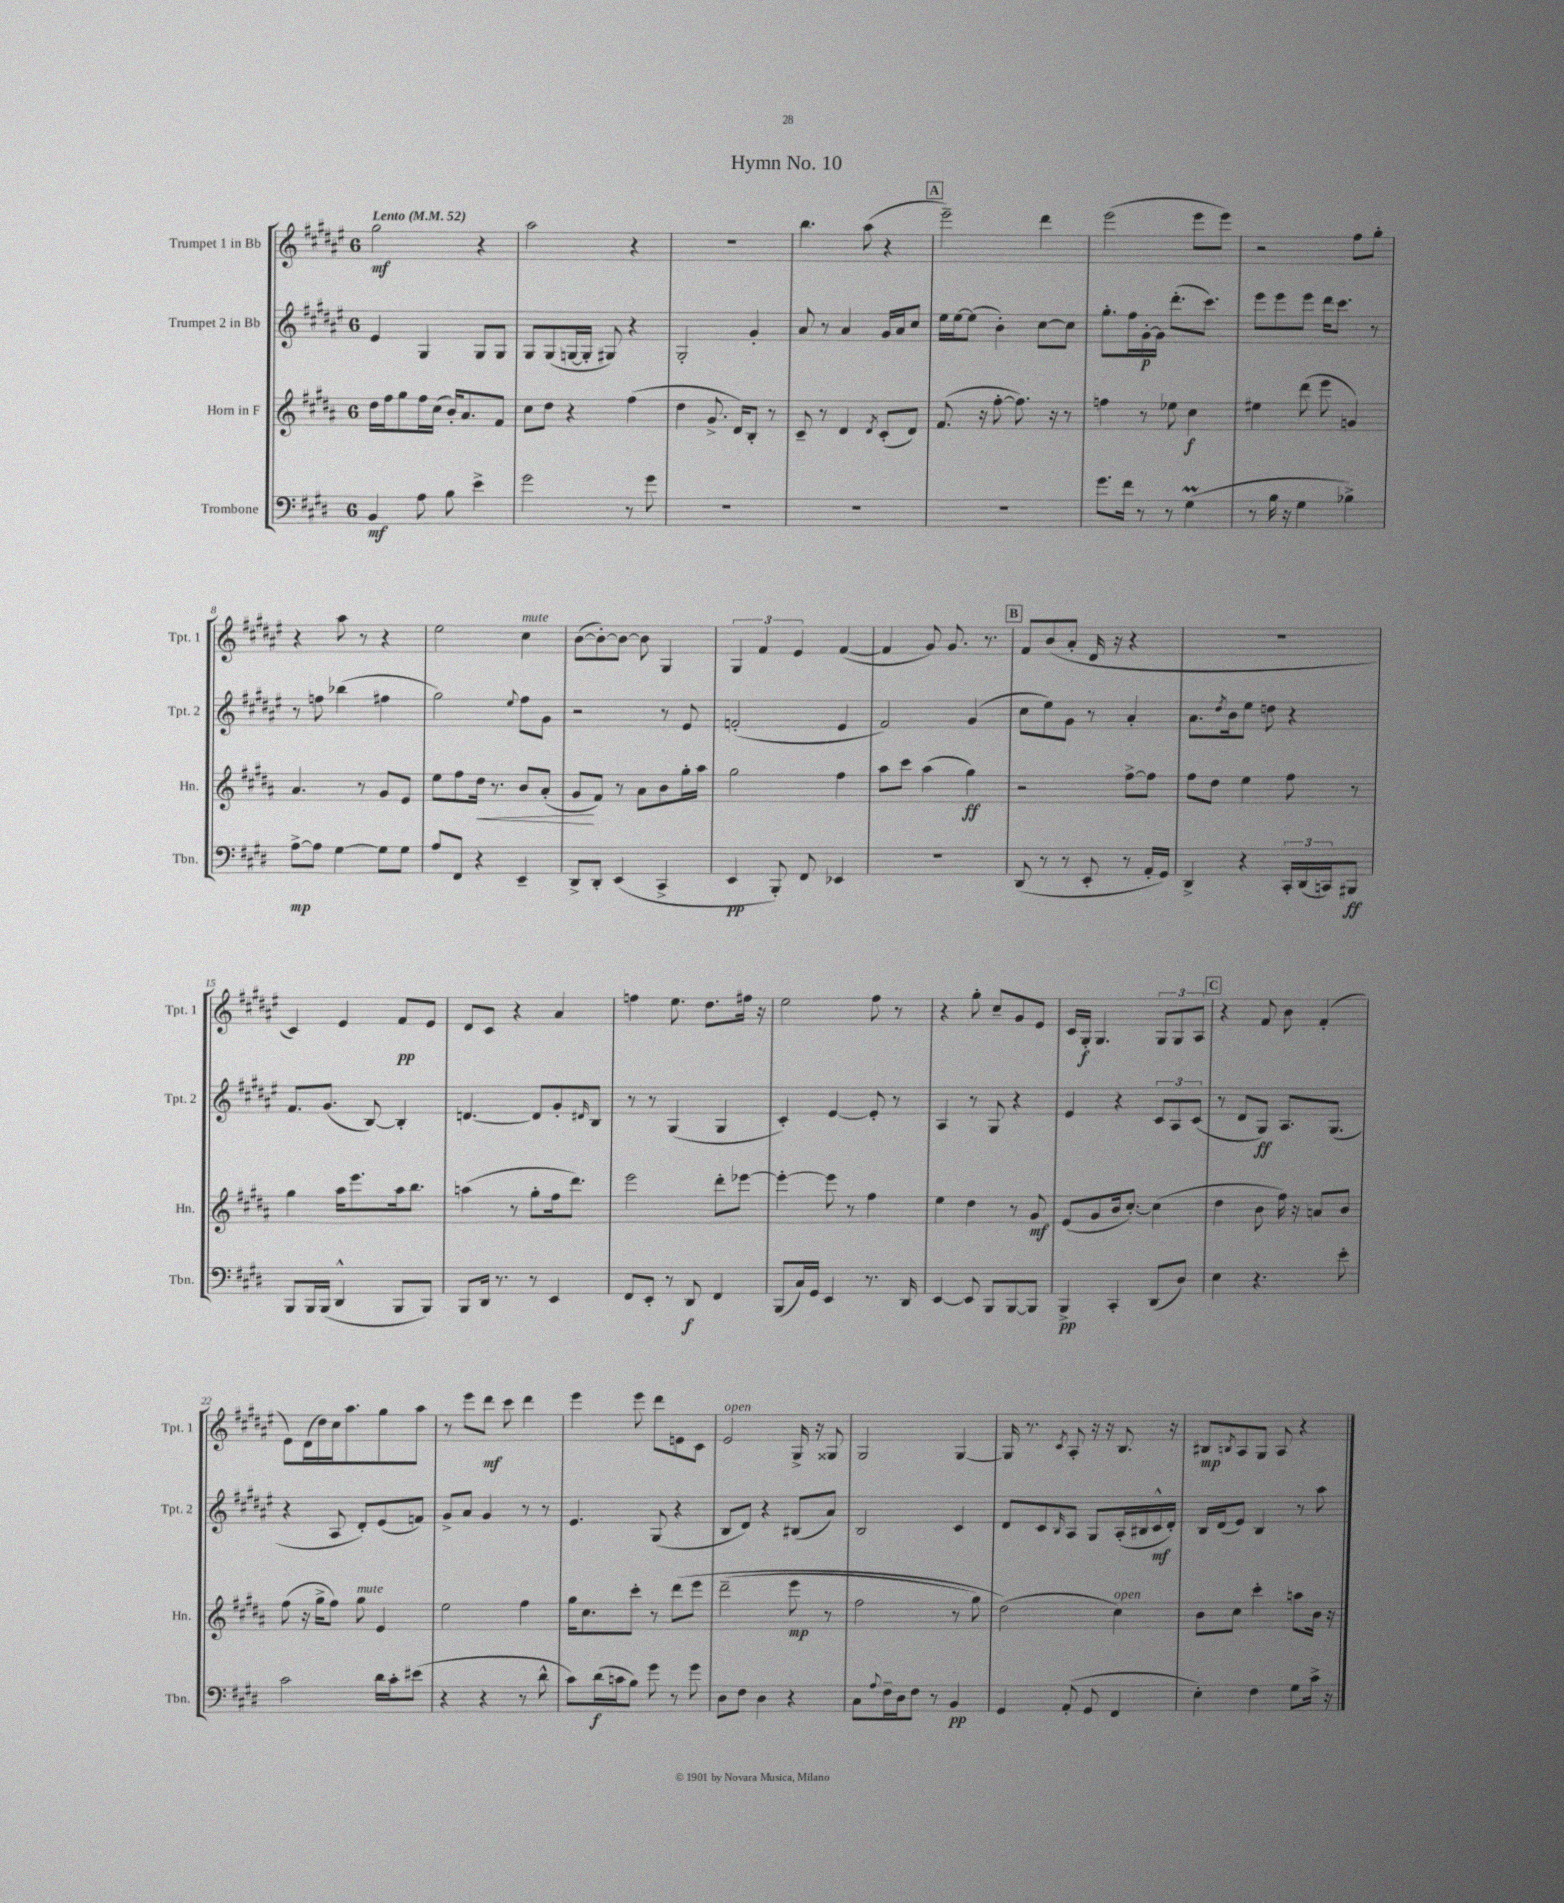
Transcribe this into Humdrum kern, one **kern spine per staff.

**kern	**dynam	**kern	**dynam	**kern	**dynam	**kern	**dynam
*part4	*part4	*part3	*part3	*part2	*part2	*part1	*part1
*staff4	*staff4	*staff3	*staff3	*staff2	*staff2	*staff1	*staff1
*I"Trombone	*	*I"Horn in F	*	*I"Trumpet 2 in Bb	*	*I"Trumpet 1 in Bb	*
*I'Tbn.	*	*I'Hn.	*	*I'Tpt. 2	*	*I'Tpt. 1	*
*clefF4	*	*clefG2	*	*clefG2	*	*clefG2	*
*k[f#c#g#d#]	*	*k[f#c#g#d#a#]	*	*k[f#c#g#d#a#e#]	*	*k[f#c#g#d#a#e#]	*
*M6/8	*	*M6/8	*	*M6/8	*	*M6/8	*
*MM52	*	*MM52	*	*MM52	*	*MM52	*
=1	=1	=1	=1	=1	=1	=1	=1
!	!	!	!	!	!	!LO:TX:a:B:t=Lento	!
4BB/	mf	16dd#\LL	.	4e#/	.	2gg#\	mf
.	.	16ff#\J	.	.	.	.	.
.	.	8gg#\	.	.	.	.	.
8A\	.	16ff#\L	.	4G#/	.	.	.
.	.	(16cc#\JJ	.	.	.	.	.
8B\	.	16b'/KL)	.	.	.	.	.
.	.	8.a#/	.	.	.	.	.
4e^\	.	.	.	8G#/L	.	4r	.
.	.	8f#/J	.	8G#/J	.	.	.
=2	=2	=2	=2	=2	=2	=2	=2
2g#\	.	8cc#\L	.	8G#/L	.	2aa#\	.
.	.	8dd#\J	.	(8G#/	.	.	.
.	.	4r	.	[16Gn/L	.	.	.
.	.	.	.	16G'/JJ]	.	.	.
.	.	.	.	8G#X/)	.	.	.
8r	.	(4ff#\	.	4r	.	4r	.
8g#\	.	.	.	.	.	.	.
=3	=3	=3	=3	=3	=3	=3	=3
2.r	.	4dd#\	.	2G#'/	.	2.r	.
.	.	8.g#^/	.	.	.	.	.
.	.	16d#/KL)	.	.	.	.	.
.	.	8B'/J	.	4g#'/	.	.	.
.	.	8r	.	.	.	.	.
=4	=4	=4	=4	=4	=4	=4	=4
2.r	.	8c#~/	.	8a#/	.	4.bb\	.
.	.	8r	.	8r	.	.	.
.	.	4d#/	.	4a#/	.	.	.
.	.	.	.	.	.	(8aa#\	.
.	.	8qd#/	.	.	.	.	.
.	.	(8c#'/L	.	16g#/LL	.	4r	.
.	.	.	.	16a#/J	.	.	.
.	.	8d#/J)	.	8cc#/J	.	.	.
!!LO:REH:place=s1:t=A
=5	=5	=5	=5	=5	=5	=5	=5
2.r	.	(8.f#/	.	16ee#\LL	.	2eee#~\)	.
.	.	.	.	[16ee#\J	.	.	.
.	.	.	.	(8ee#\J]	.	.	.
.	.	16r	.	.	.	.	.
.	.	[8ff#'\	.	4b'\)	.	.	.
.	.	8.ff#\])	.	.	.	.	.
.	.	.	.	[8cc#\L	.	4ddd#\	.
.	.	16r	.	.	.	.	.
.	.	8r	.	8cc#\J]	.	.	.
=6	=6	=6	=6	=6	=6	=6	=6
8.g#\L	.	4ffn\	.	8.gg#'\L	.	(2eee#\	.
16f#\Jk	.	.	.	16ff#\L	.	.	.
8r	.	8r	.	[16g#'\	p	.	.
.	.	.	.	16g#\JJ]	.	.	.
8r	.	8ee-X\	.	(8.ddd#'\L	.	.	.
(4G#m\	.	4cc#\	f	.	.	8eee#\L	.
.	.	.	.	8.ccc#\J)	.	.	.
.	.	.	.	.	.	8eee#\J)	.
=7	=7	=7	=7	=7	=7	=7	=7
8r	.	4ee#X\	.	8eee#\L	.	2r	.
16B\	.	.	.	8eee#\	.	.	.
16r	.	.	.	.	.	.	.
4G#\	.	(8ddd#\	.	8eee#\J	.	.	.
.	.	8eee\	.	16ddd#\KL	.	.	.
.	.	.	.	8.ccc#\J	.	.	.
4B-X^\)	.	4gn/)	.	.	.	8ff#\L	.
.	.	.	.	8r	.	8gg#'\J	.
!!LO:LB:g=z
=8	=8	=8	=8	=8	=8	=8	=8
[8A^\L	mp	4.a#/	.	8r	.	4r	.
8A\J]	.	.	.	8ffn\	.	.	.
[4G#\	.	.	.	(4bb-X\	.	8aa#\	.
.	.	8r	.	.	.	8r	.
8G#\L]	.	8g#/L	.	4ff#X\	.	4r	.
8G#\J	.	8e/J	.	.	.	.	.
=9	=9	=9	=9	=9	=9	=9	=9
8A/L	.	8ee\L	.	2gg#\)	.	2ee#\	.
8FF#/J	.	8ff#\	.	.	.	.	.
!	!	!	!LO:HP:b	!	!	!	!
4r	.	16dd#\Jk	<	.	.	.	.
.	.	8.r	.	.	.	.	.
.	.	.	.	8qqee#/	.	.	.
!	!	!	!	!	!	!LO:TX:a:i:t=mute	!
4EE~/	.	8b/L	.	8ff#\L	.	4cc#\	.
.	.	(8a#'/J	.	8g#\J	.	.	.
=10	=10	=10	=10	=10	=10	=10	=10
8DD#^/L	.	8g#/L	.	2r	.	([8b\L	.
8DD#'/J	.	8f#/J)	[	.	.	8b'\_)	.
(4EE/	.	8r	.	.	.	8b\J_	.
.	.	8a#\L	.	.	.	8b\]	.
4CC#^/	.	8b\	.	8r	.	4G#/	.
.	.	16gg#'\L	.	8e#/	.	.	.
.	.	16aa#\JJ	.	.	.	.	.
=11	=11	=11	=11	=11	=11	=11	=11
4EE/	pp	2gg#\	.	(2fn'/	.	6G#/	.
.	.	.	.	.	.	6f#/	.
8BBB'/)	.	.	.	.	.	.	.
.	.	.	.	.	.	6e#/	.
8FF#/	.	.	.	.	.	.	.
4EE-X/	.	4ff#\	.	4e#/	.	([4f#/	.
=12	=12	=12	=12	=12	=12	=12	=12
2.r	.	8aa#\L	.	2f#/)	.	4f#/]	.
.	.	8ccc#\J	.	.	.	.	.
.	.	(4aa#\	.	.	.	8g#/)	.
.	.	.	.	.	.	8.g#/	.
.	.	4gg#\)	ff	(4g#/	.	.	.
.	.	.	.	.	.	8.r	.
!!LO:REH:place=s1:t=B
=13	=13	=13	=13	=13	=13	=13	=13
(8DD#/	.	2r	.	8cc#\L	.	8f#/L	.
8r	.	.	.	8ee#\)	.	(8b/	.
8r	.	.	.	8g#\J	.	8a#'/J	.
8EE'/	.	.	.	8r	.	16d#/	.
.	.	.	.	.	.	16r	.
8r	.	[8ff#^\L	.	4a#'/	.	4r	.
16AA'/LL	.	8ff#\J]	.	.	.	.	.
16GG#/JJ)	.	.	.	.	.	.	.
=14	=14	=14	=14	=14	=14	=14	=14
4DD#^/	.	8ff#\L	.	8.a#\L	.	2.r	.
.	.	8dd#\J	.	.	.	.	.
.	.	.	.	8qdd#/	.	.	.
.	.	.	.	16b\k	.	.	.
4r	.	4ee\	.	8ee#\J	.	.	.
.	.	.	.	8ddn\	.	.	.
24CC#'/LL	.	8ff#\	.	4r	.	.	.
(24DD#/	.	.	.	.	.	.	.
24CCn/J)	.	.	.	.	.	.	.
8BBB#X/J	ff	8r	.	.	.	.	.
!!LO:LB:g=z
=15	=15	=15	=15	=15	=15	=15	=15
8BBB/L	.	4gg#\	.	8.f#/L	.	4c#/)	.
16BBB/L	.	.	.	.	.	.	.
(16BBB/JJ	.	.	.	(8.g#/J	.	.	.
4DD#^^/	.	16aa#\KL	.	.	.	4e#/	.
.	.	8.eee\	.	.	.	.	.
.	.	.	.	[8B/)	.	.	.
8BBB/L	.	16aa#\k	.	4B'/]	.	8f#/L	pp
.	.	8.bb\J	.	.	.	.	.
8BBB/J)	.	.	.	.	.	8e#/J	.
=16	=16	=16	=16	=16	=16	=16	=16
8BBB/L	.	(4aan\	.	[4.dn/	.	8d#/L	.
16DD#/Jk	.	.	.	.	.	8c#/J	.
8.r	.	.	.	.	.	.	.
.	.	8r	.	.	.	4r	.
8r	.	8gg#'\L	.	8d/L]	.	.	.
4EE/	.	16ff#\k	.	8g#'/	.	4a#/	.
.	.	8.ddd#\J)	.	.	.	.	.
.	.	.	.	16qqd#X/	.	.	.
.	.	.	.	8B/J	.	.	.
=17	=17	=17	=17	=17	=17	=17	=17
8FF#/L	.	2eee\	.	8r	.	4ffn\	.
8EE'/J	.	.	.	8r	.	.	.
8r	.	.	.	(4G#/	.	8.ee#\	.
8DD#/	f	.	.	.	.	.	.
.	.	.	.	.	.	8.dd#\L	.
4FF#/	.	8ddd#'\L	.	4G#/	.	.	.
.	.	[8eee-X\J	.	.	.	16ff#X\Jk	.
.	.	.	.	.	.	16r	.
=18	=18	=18	=18	=18	=18	=18	=18
(8BBB/L	.	4eee-'\_	.	4c#'/)	.	2ee#\	.
16C#/L)	.	.	.	.	.	.	.
16GG#/JJ	.	.	.	.	.	.	.
4EE/	.	8eee-\]	.	[4e#/	.	.	.
.	.	8r	.	.	.	.	.
8.r	.	4ff#\	.	8e#'/]	.	8ff#\	.
.	.	.	.	8r	.	8r	.
16DD#/	.	.	.	.	.	.	.
=19	=19	=19	=19	=19	=19	=19	=19
[4EE/	.	4ee\	.	4A#/	.	4r	.
8EE/]	.	4dd#\	.	8r	.	8gg#'\	.
8BBB/L	.	.	.	8G#/	.	8cc#~/L	.
[8BBB/	.	8r	.	4r	.	8g#/	.
8BBB/J]	.	8g#/	mf	.	.	8e#/J	.
=20	=20	=20	=20	=20	=20	=20	=20
4BBB^/	pp	(8e/L	.	4e#/	.	16c#/LL	.
.	.	.	.	.	.	16G#'/JJ	f
.	.	8g#/	.	.	.	4.G#/	.
4CC#'/	.	16b/k	.	4r	.	.	.
.	.	[8.cc#'/J)	.	.	.	.	.
(8DD#/L	.	(4cc#\]	.	12c#/L	.	12G#/L	.
.	.	.	.	12A#/	.	12G#/	.
8D#/J)	.	.	.	.	.	.	.
.	.	.	.	(12c#/J	.	12A#/J	.
!!LO:REH:place=s1:t=C
=21	=21	=21	=21	=21	=21	=21	=21
4E\	.	4dd#\	.	8r	.	4r	.
.	.	.	.	8d#/L	.	.	.
4.r	.	8b\	.	8G#/J)	ff	8f#/	.
.	.	16ff#\)	.	8.A#/L	.	8b\	.
.	.	16r	.	.	.	.	.
.	.	8an/L	.	.	.	(4f#'/	.
.	.	.	.	(8.G#/J	.	.	.
8e'\	.	8b/J	.	.	.	.	.
!!LO:LB:g=z
=22	=22	=22	=22	=22	=22	=22	=22
2c#\	.	(8ff#\	.	4r	.	8e#\L)	.
.	.	16r	.	.	.	(16d#\L	.
.	.	16gg#^\KL	.	.	.	16dd#\)	.
.	.	8ff#\J)	.	8A#/	.	16cc#\J	.
.	.	.	.	.	.	8.aa#\	.
!	!	!LO:TX:a:i:t=mute	!	!	!	!	!
.	.	8gg#\	.	8d#'/L)	.	.	.
16d#\LL	.	4e/	.	(8e#/	.	8gg#\	.
16c#'\J	.	.	.	.	.	.	.
(8e#X\J	.	.	.	8fn/J)	.	8aa#\J	.
=23	=23	=23	=23	=23	=23	=23	=23
4r	.	2ee\	.	8g#^/L	.	8r	.
.	.	.	.	8a#/J	.	8eee#\L	.
4r	.	.	.	4g#/	.	8ddd#\J	mf
.	.	.	.	.	.	8ccc#\	.
8r	.	4ff#\	.	8r	.	4ddd#\	.
8d#^^\	.	.	.	8r	.	.	.
=24	=24	=24	=24	=24	=24	=24	=24
8c#\L)	.	16gg#\KL	.	4.e#/	.	4eee#\	.
.	.	8.cc#\	.	.	.	.	.
(16d#\L	f	.	.	.	.	.	.
16cn\J	.	.	.	.	.	.	.
8B\J)	.	8ccc#'\J	.	.	.	8eee#\	.
8g#\	.	8r	.	(8G#/	.	8ddd#\L	.
8r	.	(8ddd#\L	.	4r	.	8en\	.
8g#\	.	8eee\J	.	.	.	8c#\J	.
=25	=25	=25	=25	=25	=25	=25	=25
!	!	!	!	!	!	!LO:TX:a:i:t=open	!
8D#\L	.	(2ddd#~\	.	8B/L	.	2e#/	.
8F#\J	.	.	.	8d#/J)	.	.	.
4D#\	.	.	.	4r	.	.	.
4r	.	8eee\	mp	(8B#X/L	.	16G#^/	.
.	.	.	.	.	.	16r	.
.	.	8r	.	8a#/J)	.	8G##X/	.
=26	=26	=26	=26	=26	=26	=26	=26
8C#\L	.	2ff#\	.	2B/	.	2G#/	.
8qqA/	.	.	.	.	.	.	.
16F#~\L	.	.	.	.	.	.	.
16D#\J	.	.	.	.	.	.	.
8F#\J	.	.	.	.	.	.	.
8r	.	.	.	.	.	.	.
4BB/	pp	8r	.	4c#/	.	[4G#/	.
.	.	8gg#\)	.	.	.	.	.
=27	=27	=27	=27	=27	=27	=27	=27
4GG#/	.	(2dd#\)	.	8d#/L	.	16G#/]	.
.	.	.	.	.	.	8.r	.
.	.	.	.	8c#/	.	.	.
.	.	.	.	16qqB/	.	8qc#/	.
(8AA'/	.	.	.	8A#/J	.	8A#'/	.
8GG#/	.	.	.	8G#/L	.	16r	.
.	.	.	.	.	.	16r	.
!	!	!LO:TX:a:i:t=open	!	!	!	!	!
4FF#/	.	4cc#\)	.	(16A#'/L	.	8.B/	.
.	.	.	.	16B#X/	.	.	.
.	.	.	.	16c#^^/	mf	.	.
.	.	.	.	16d#'/JJ)	.	16r	.
=28	=28	=28	=28	=28	=28	=28	=28
4E'\)	.	8b\L	.	16B/LL	.	8B#X/L	mp
.	.	.	.	(16d#/J	.	.	.
.	.	.	.	.	.	8qBn/	.
.	.	8cc#\J	.	8e#/J)	.	8A#/	.
4F#\	.	4ccc#'\	.	4B/	.	8G#/J	.
.	.	.	.	.	.	8A#/	.
8G#\L	.	8aan\L	.	8r	.	4r	.
16c#^\Jk	.	16b\Jk	.	8aa#\	.	.	.
16r	.	16r	.	.	.	.	.
==	==	==	==	==	==	==	==
*-	*-	*-	*-	*-	*-	*-	*-
